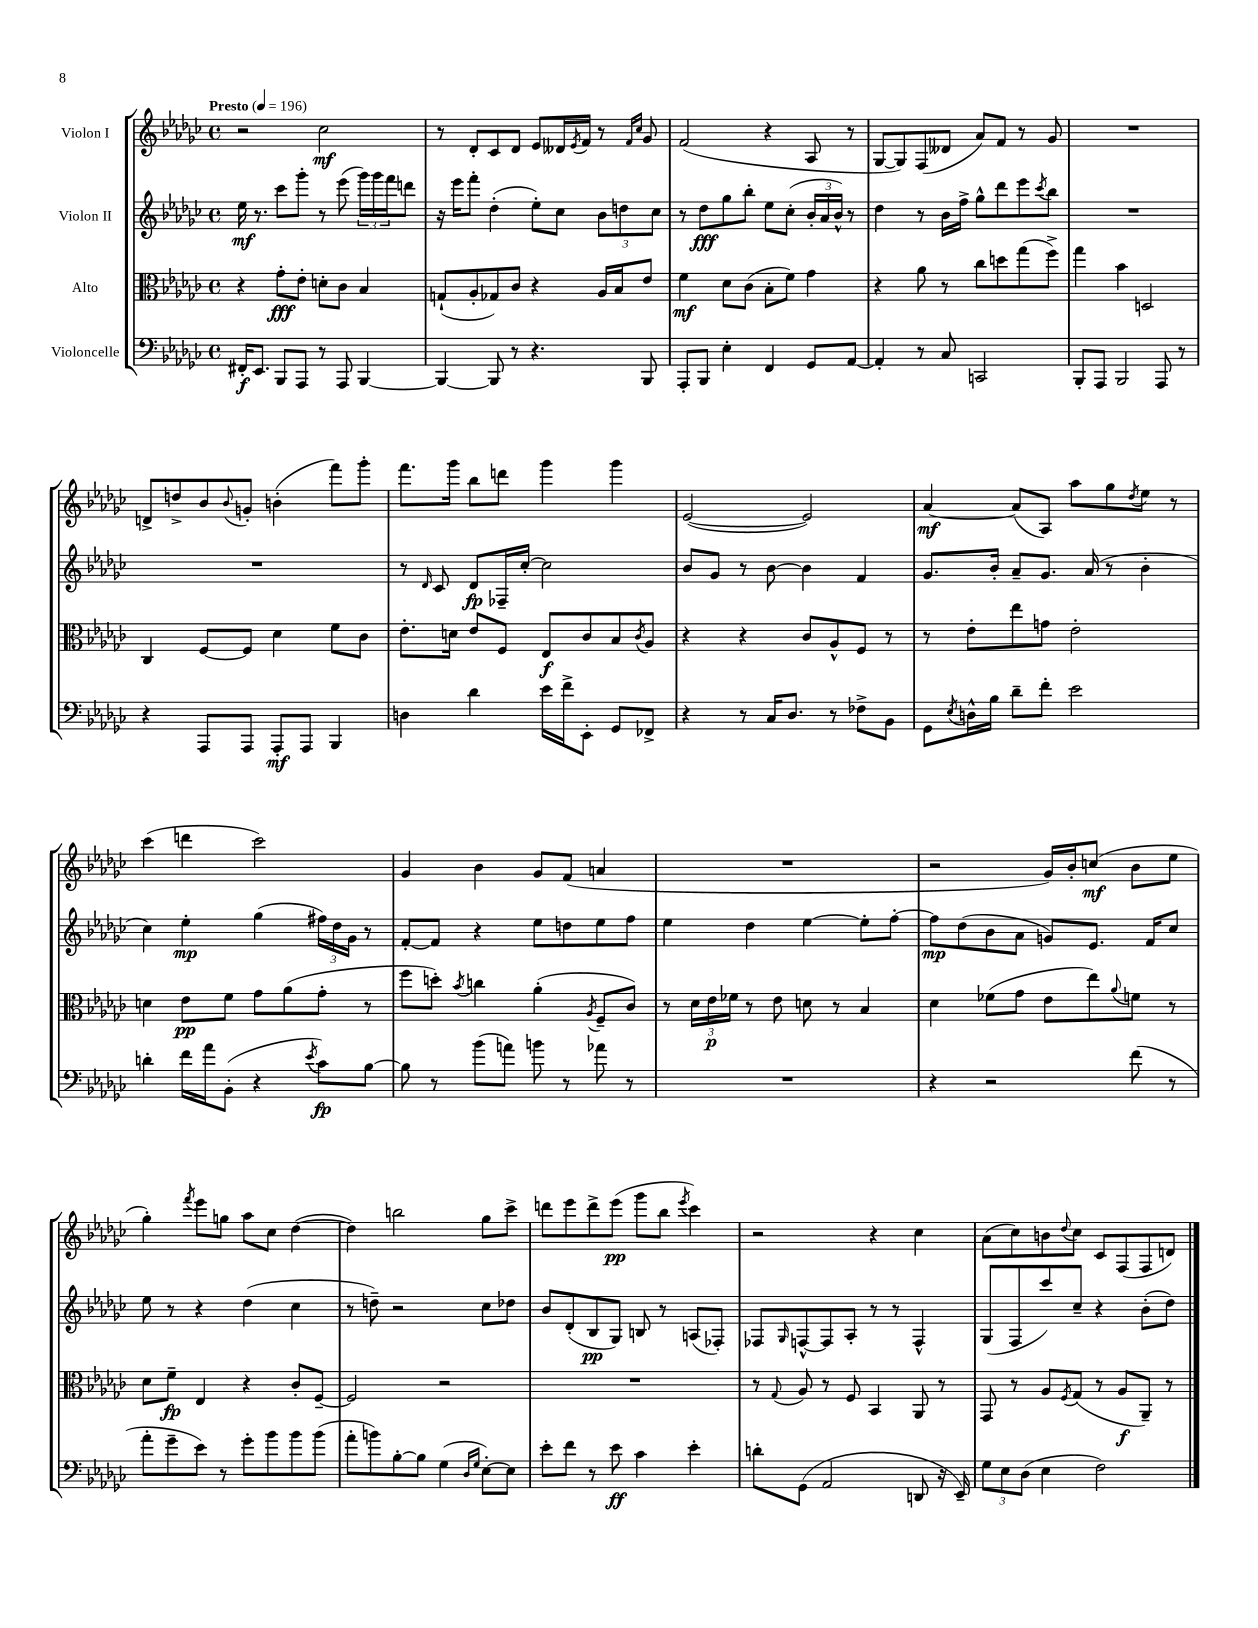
<<
\new StaffGroup <<
\new Staff = "s0" \with { instrumentName = "Violon I" } {
    \clef treble \key ges \major \defaultTimeSignature \time 4/4 \tempo "Presto" 4 = 196
    r2 ces''2\mf |
    r8 des'8-. ces'8 des'8 ees'8 deses'16 \acciaccatura { ees'8 } f'16 r8 \grace { f'16 ces''16 } ges'8 |
    f'2( r4 aes8 r8 |
    ges8~ ges8) f8( deses'8 aes'8) f'8 r8 ges'8 |
    R1 |
    d'8-> d''8-> bes'8 \appoggiatura { bes'8 } g'8-. b'4-.( f'''8) ges'''8-. |
    f'''8. ges'''16 bes''8 d'''8 ges'''4 ges'''4 |
    ees'2~( ees'2) |
    aes'4~\mf aes'8( aes8) aes''8 ges''8 \acciaccatura { des''8 } ees''8 r8 |
    ces'''4( d'''4 ces'''2) |
    ges'4 bes'4 ges'8 f'8( a'4 |
    R1 |
    r2 ges'16) bes'16-. c''8\mf( bes'8 ees''8 |
    ges''4-.) \acciaccatura { f'''8 } ees'''8 g''8 aes''8 ces''8 des''4~( |
    des''4) b''2 ges''8 ces'''8-> |
    d'''8 ees'''8 d'''8-> ees'''8\pp( ges'''8 bes''8 \acciaccatura { ees'''8 } ces'''4) |
    r2 r4 ces''4 |
    aes'8( ces''8) b'8 \appoggiatura { des''8 } ces''8 ces'8 f8( f8 d'8) \bar "|." |
}
\new Staff = "s1" \with { instrumentName = "Violon II" } {
    \clef treble \key ges \major \defaultTimeSignature \time 4/4
    ees''16\mf r8. ces'''8 ges'''8-. r8 ees'''8( \tuplet 3/2 { ges'''16) ges'''16 f'''16 } d'''8 |
    r16 ees'''16 f'''8-. des''4-.( ees''8-.) ces''8 \tuplet 3/2 { bes'8 d''8 ces''8 } |
    r8 des''8\fff ges''8 bes''8-. ees''8 ces''8-.( \tuplet 3/2 { bes'16-. aes'16 bes'16-^) } r8 |
    des''4 r8 bes'16 f''16-> ges''8-^ des'''8 ees'''8 \acciaccatura { ces'''8 } bes''8 |
    R1 |
    R1 |
    r8 \grace { des'16 } ces'8 des'8\fp fes16-- ces''16~-. ces''2 |
    bes'8 ges'8 r8 bes'8~ bes'4 f'4 |
    ges'8. bes'16-. aes'8-- ges'8. aes'16( r8 bes'4-. |
    ces''4) ees''4-.\mp ges''4( \tuplet 3/2 { fis''16) des''16 ges'16 } r8 |
    f'8~-. f'8 r4 ees''8 d''8 ees''8 f''8 |
    ees''4 des''4 ees''4~ ees''8-. f''8~-. |
    f''8\mp des''8( bes'8 aes'8 g'8) ees'8. f'16 ces''8 |
    ees''8 r8 r4 des''4( ces''4 |
    r8 d''8--) r2 ces''8 des''8 |
    bes'8 des'8-.( bes8\pp ges8) b8 r8 a8( fes8-.) |
    fes8 \grace { ges16 } f8~-^ f8 aes8-. r8 r8 f4-^ |
    ges8( f8 ces'''8) ces''8-- r4 bes'8-.( des''8) \bar "|." |
}
\new Staff = "s2" \with { instrumentName = "Alto" } {
    \clef alto \key ges \major \defaultTimeSignature \time 4/4
    r4 ges'8-.\fff ees'8-. d'8-. ces'8 bes4 |
    g8-!( aes8-. ges8) ces'8 r4 aes16 bes16 ees'8 |
    f'4\mf des'8 ces'8( bes8-. f'8) ges'4 |
    r4 aes'8 r8 ces''8 d''8 ges''8( f''8->) |
    ges''4 bes'4 d2 |
    ces4 f8~ f8 des'4 f'8 ces'8 |
    ees'8.-. d'16 ees'8 f8 ees8\f ces'8 bes8 \acciaccatura { ces'8 } aes8 |
    r4 r4 ces'8 aes8-^ f8 r8 |
    r8 ees'8-. ees''8 g'8 ees'2-. |
    d'4 ees'8\pp f'8 ges'8 aes'8( ges'8-. r8 |
    f''8 d''8-.) \acciaccatura { bes'8 } c''4 aes'4-.( \acciaccatura { aes8 } f8-- ces'8) |
    r8 \tuplet 3/2 { des'16 ees'16\p fes'16 } r8 ees'8 d'8 r8 bes4 |
    des'4 fes'8( ges'8 ees'8 ees''8) \appoggiatura { aes'8 } f'8 r8 |
    des'8 f'8--\fp ees4 r4 ces'8-. f8~-- |
    f2 r2 |
    R1 |
    r8 \appoggiatura { ges8 } aes8 r8 f8 bes,4 aes,8 r8 |
    ges,8 r8 aes8 \acciaccatura { f8 } ges8( r8 aes8\f aes,8--) r8 \bar "|." |
}
\new Staff = "s3" \with { instrumentName = "Violoncelle" } {
    \clef bass \key ges \major \defaultTimeSignature \time 4/4
    fis,16-.\f ees,8. bes,,8 aes,,8 r8 aes,,8 bes,,4~ |
    bes,,4~ bes,,8 r8 r4. bes,,8 |
    aes,,8-. bes,,8 ees4-. f,4 ges,8 aes,8~ |
    aes,4-. r8 ces8 c,2 |
    bes,,8-. aes,,8 bes,,2 aes,,8 r8 |
    r4 aes,,8 aes,,8 aes,,8-.\mf aes,,8 bes,,4 |
    d4 des'4 ees'16 f'16-> ees,8-. ges,8 fes,8-> |
    r4 r8 ces16 des8. r8 fes8-> bes,8 |
    ges,8 \acciaccatura { ees8 } d16-^ bes16 des'8-- f'8-. ees'2 |
    d'4-. f'16 aes'16 bes,8-.( r4 \acciaccatura { ees'8 } ces'8\fp) bes8~ |
    bes8 r8 bes'8( a'8) b'8 r8 aes'8 r8 |
    R1 |
    r4 r2 f'8( r8 |
    aes'8-. ges'8-- ees'8) r8 ges'8-. bes'8 bes'8 bes'8( |
    aes'8-. b'8) bes8~-. bes8 ges4( \grace { des16 ges16 } ees8~-.) ees8 |
    ees'8-. f'8 r8 ees'8\ff ces'4 ees'4-. |
    d'8-. ges,8( aes,2 d,8 r16 ees,16--) |
    \tuplet 3/2 { ges8 ees8 des8( } ees4 f2) \bar "|." |
}
>>
>>
\layout { \context { \Score \remove "Bar_number_engraver" } }
